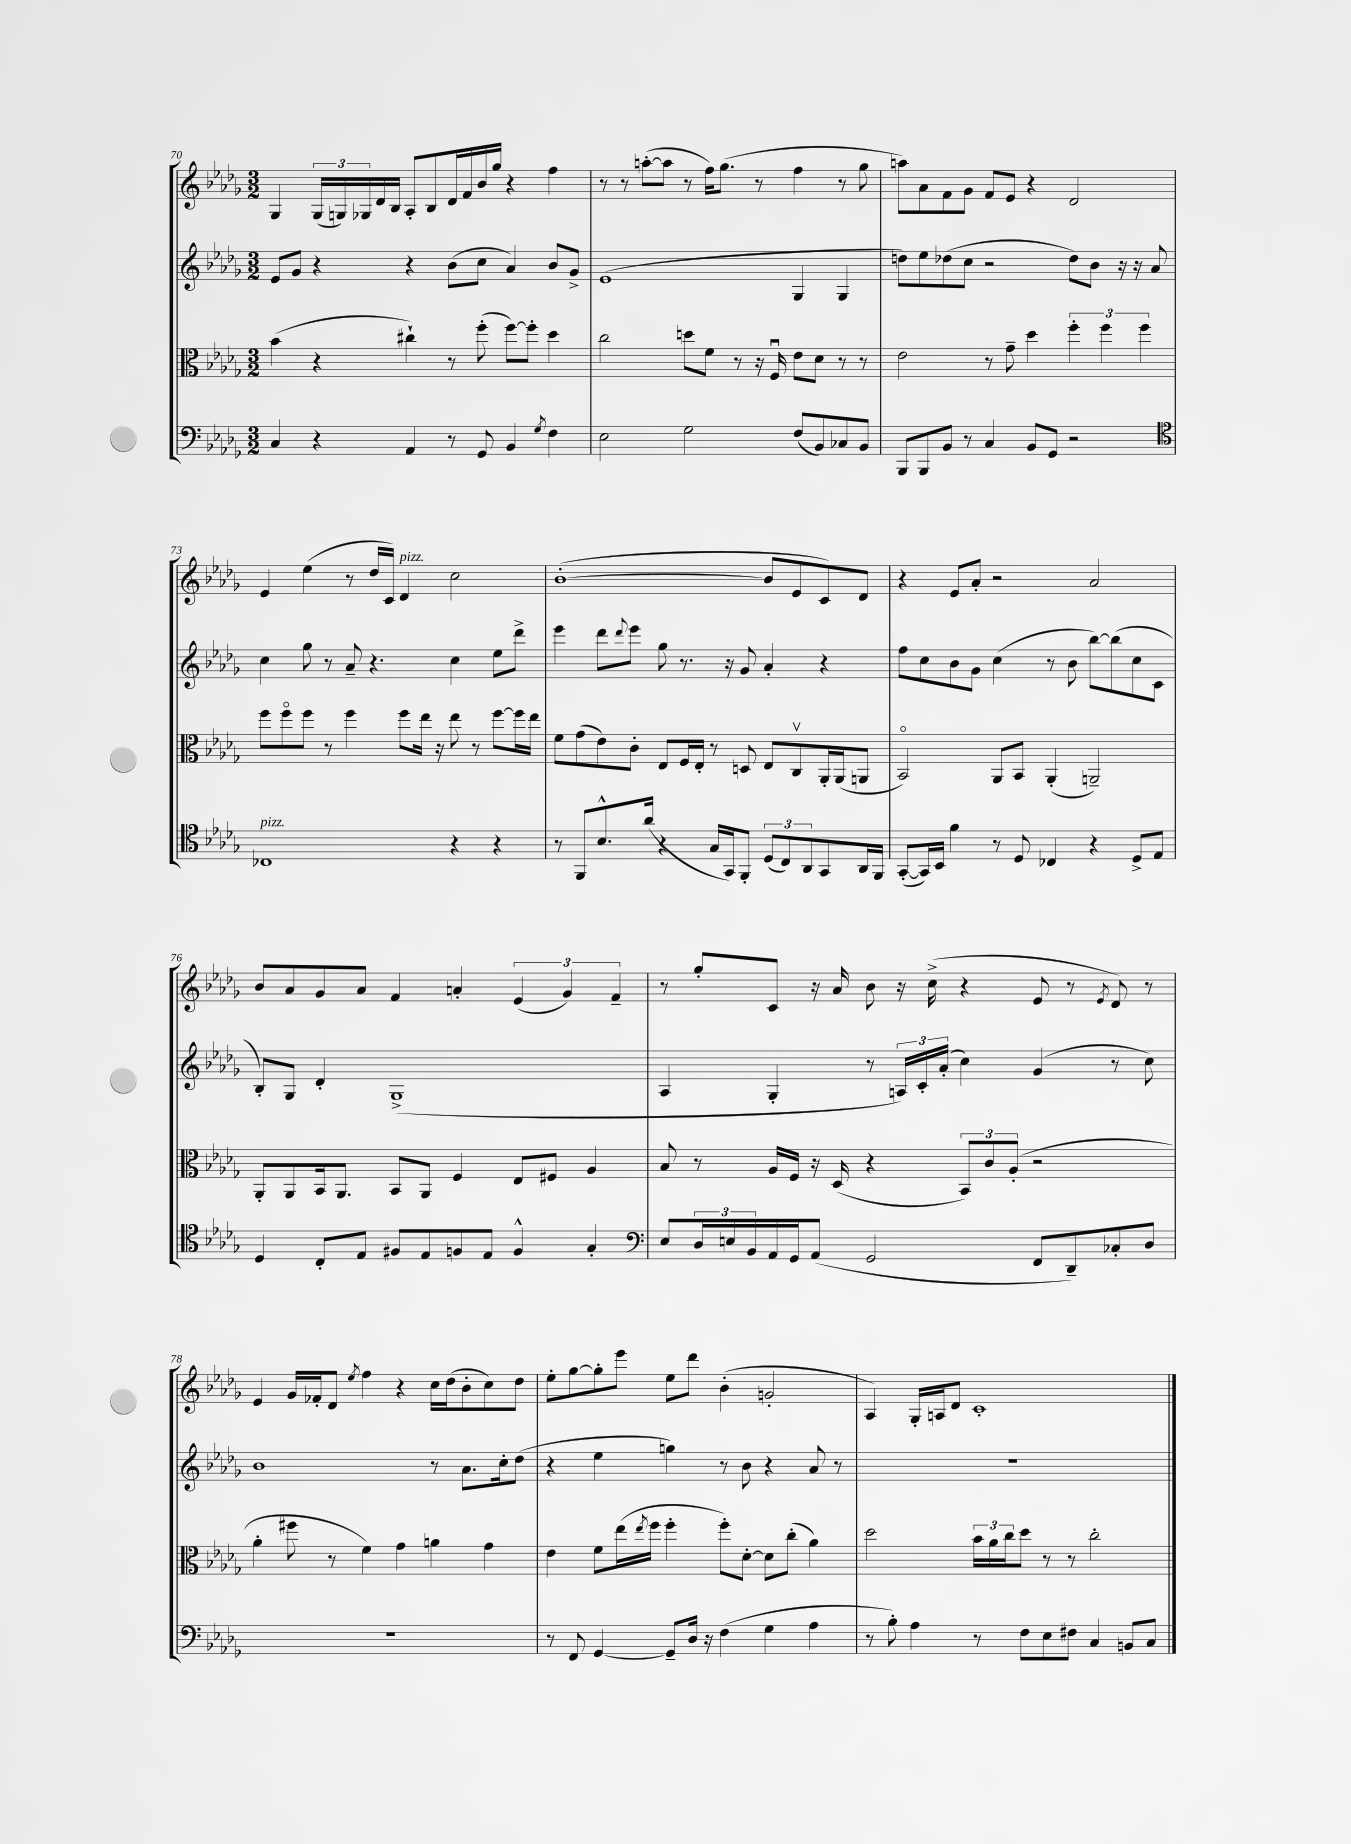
<<
\new StaffGroup <<
\new Staff = "s0" {
    \clef treble \key des \major \numericTimeSignature \time 3/2
    ges4 \tuplet 3/2 { ges16( g16) ges16 } des'16 bes16 aes8-. bes8 des'16 f'16 bes'16 ges''16 r4 f''4 |
    r8 r8 a''8~-.( a''8 r8 f''16) ges''8.( r8 f''4 r8 ges''8 |
    a''8) aes'8 f'8 ges'8 f'8 ees'8 r4 des'2 |
    ees'4 ees''4( r8 des''16 c'16) des'4^\markup { \italic "pizz." } c''2 |
    bes'1~-.( bes'8 ees'8 c'8) des'8 |
    r4 ees'8 aes'8-. r2 aes'2 |
    bes'8 aes'8 ges'8 aes'8 f'4 a'4-. \tuplet 3/2 { ees'4( ges'4) f'4-- } |
    r8 ges''8-. c'8 r16 aes'16 bes'8 r16 c''16->( r4 ees'8 r8 \acciaccatura { ees'8 } des'8) r8 |
    ees'4 ges'16 fes'16-. des'8 \acciaccatura { ees''8 } f''4 r4 c''16 des''16( bes'8-. c''8) des''8 |
    ees''8-. ges''8~ ges''8-. ees'''8 ees''8 des'''8 bes'4-.( g'2-. |
    aes4) ges16-. a16 des'8 c'1-. \bar "|." |
}
\new Staff = "s1" {
    \clef treble \key des \major \numericTimeSignature \time 3/2
    ees'8 ges'8 r4 r4 bes'8( c''8 aes'4) bes'8 ges'8-> |
    ees'1( ges4 ges4 |
    d''8) ees''8 des''8( c''8 r2 des''8) bes'8 r16 r16 aes'8 |
    c''4 ges''8 r8 aes'8-- r4. c''4 ees''8 des'''8-> |
    ees'''4 des'''8 \appoggiatura { des'''8 } ees'''8 ges''8 r8. r16 ges'8 aes'4-. r4 |
    f''8 c''8 bes'8 ges'8 c''4( r8 bes'8 bes''8~) bes''8( c''8 c'8 |
    bes8-.) ges8 des'4-. ges1->( |
    aes4 ges4-. r8 \tuplet 3/2 { a16) c'16-. aes'16-.( } c''4) ges'4( r8 c''8) |
    bes'1 r8 aes'8. c''16-. des''8( |
    r4 ees''4 g''4) r8 bes'8 r4 aes'8 r8 |
    R1. \bar "|." |
}
\new Staff = "s2" {
    \clef alto \key des \major \numericTimeSignature \time 3/2
    bes'4( r4 cis''4-!) r8 f''8-.( f''8~) f''8-. des''4 |
    c''2 d''8 f'8 r8 r16 f16\downbow ees'8 des'8 r8 r8 |
    ees'2 r8 ges'8-- des''4 \tuplet 3/2 { f''4-. f''4 f''4 } |
    f''8 f''8\flageolet f''8 r8 f''4 f''8 ees''16 r16 ees''8 r8 f''8~ f''16 ees''16 |
    f'8 ges'8( ees'8) c'8-. ees8 f16 ees16-. r8 d8 ees8 c8\upbow aes,16-. aes,16( a,8 |
    bes,2\flageolet) aes,8 bes,8 aes,4-.( a,2--) |
    aes,8-. aes,8 bes,16 aes,8. bes,8 aes,8 f4 ees8 fis8 aes4 |
    bes8 r8 aes16 f16 r16 des16( r4 \tuplet 3/2 { bes,8) c'8 aes8-.( } r2 |
    aes'4-. fis''8 r8 f'4) ges'4 a'4 ges'4 |
    ees'4 f'8 ees''16( \acciaccatura { ees''8 } f''16 f''4-. f''8-.) des'8~-. des'8 c''8-.( aes'4) |
    des''2 \tuplet 3/2 { bes'16 aes'16 c''16 } des''8 r8 r8 c''2-. \bar "|." |
}
\new Staff = "s3" {
    \clef bass \key des \major \numericTimeSignature \time 3/2
    c4 r4 aes,4 r8 ges,8 bes,4 \acciaccatura { ges8 } f4 |
    ees2 ges2 f8( bes,8) ces8 bes,8 |
    bes,,8 bes,,8 bes,8 r8 c4 bes,8 ges,8 r2 |
    \clef tenor ces1^\markup { \italic "pizz." } r4 r4 |
    r8 f,8 bes8.-^ aes'16( r4 ges16 ges,16) f,8-. \tuplet 3/2 { des8( c8) aes,8 } ges,8 aes,16 f,16 |
    ges,8~-.( ges,16) bes,16 f'4 r8 des8 ces4 r4 des8-> ees8 |
    des4 c8-. ees8 fis8 ees8 f8 ees8 f4-^ ges4-. |
    \clef bass ees8 \tuplet 3/2 { des16 e16 bes,16 } aes,16 ges,16 aes,8( ges,2 f,8 des,8--) ces8-. des8 |
    R1. |
    r8 f,8 ges,4~ ges,8-- des16 r16 f4( ges4 aes4 |
    r8 bes8-.) aes4 r8 f8 ees8 fis8 c4 b,8 c8 \bar "|." |
}
>>
>>
\layout { \context { \Score currentBarNumber = #70 } }
